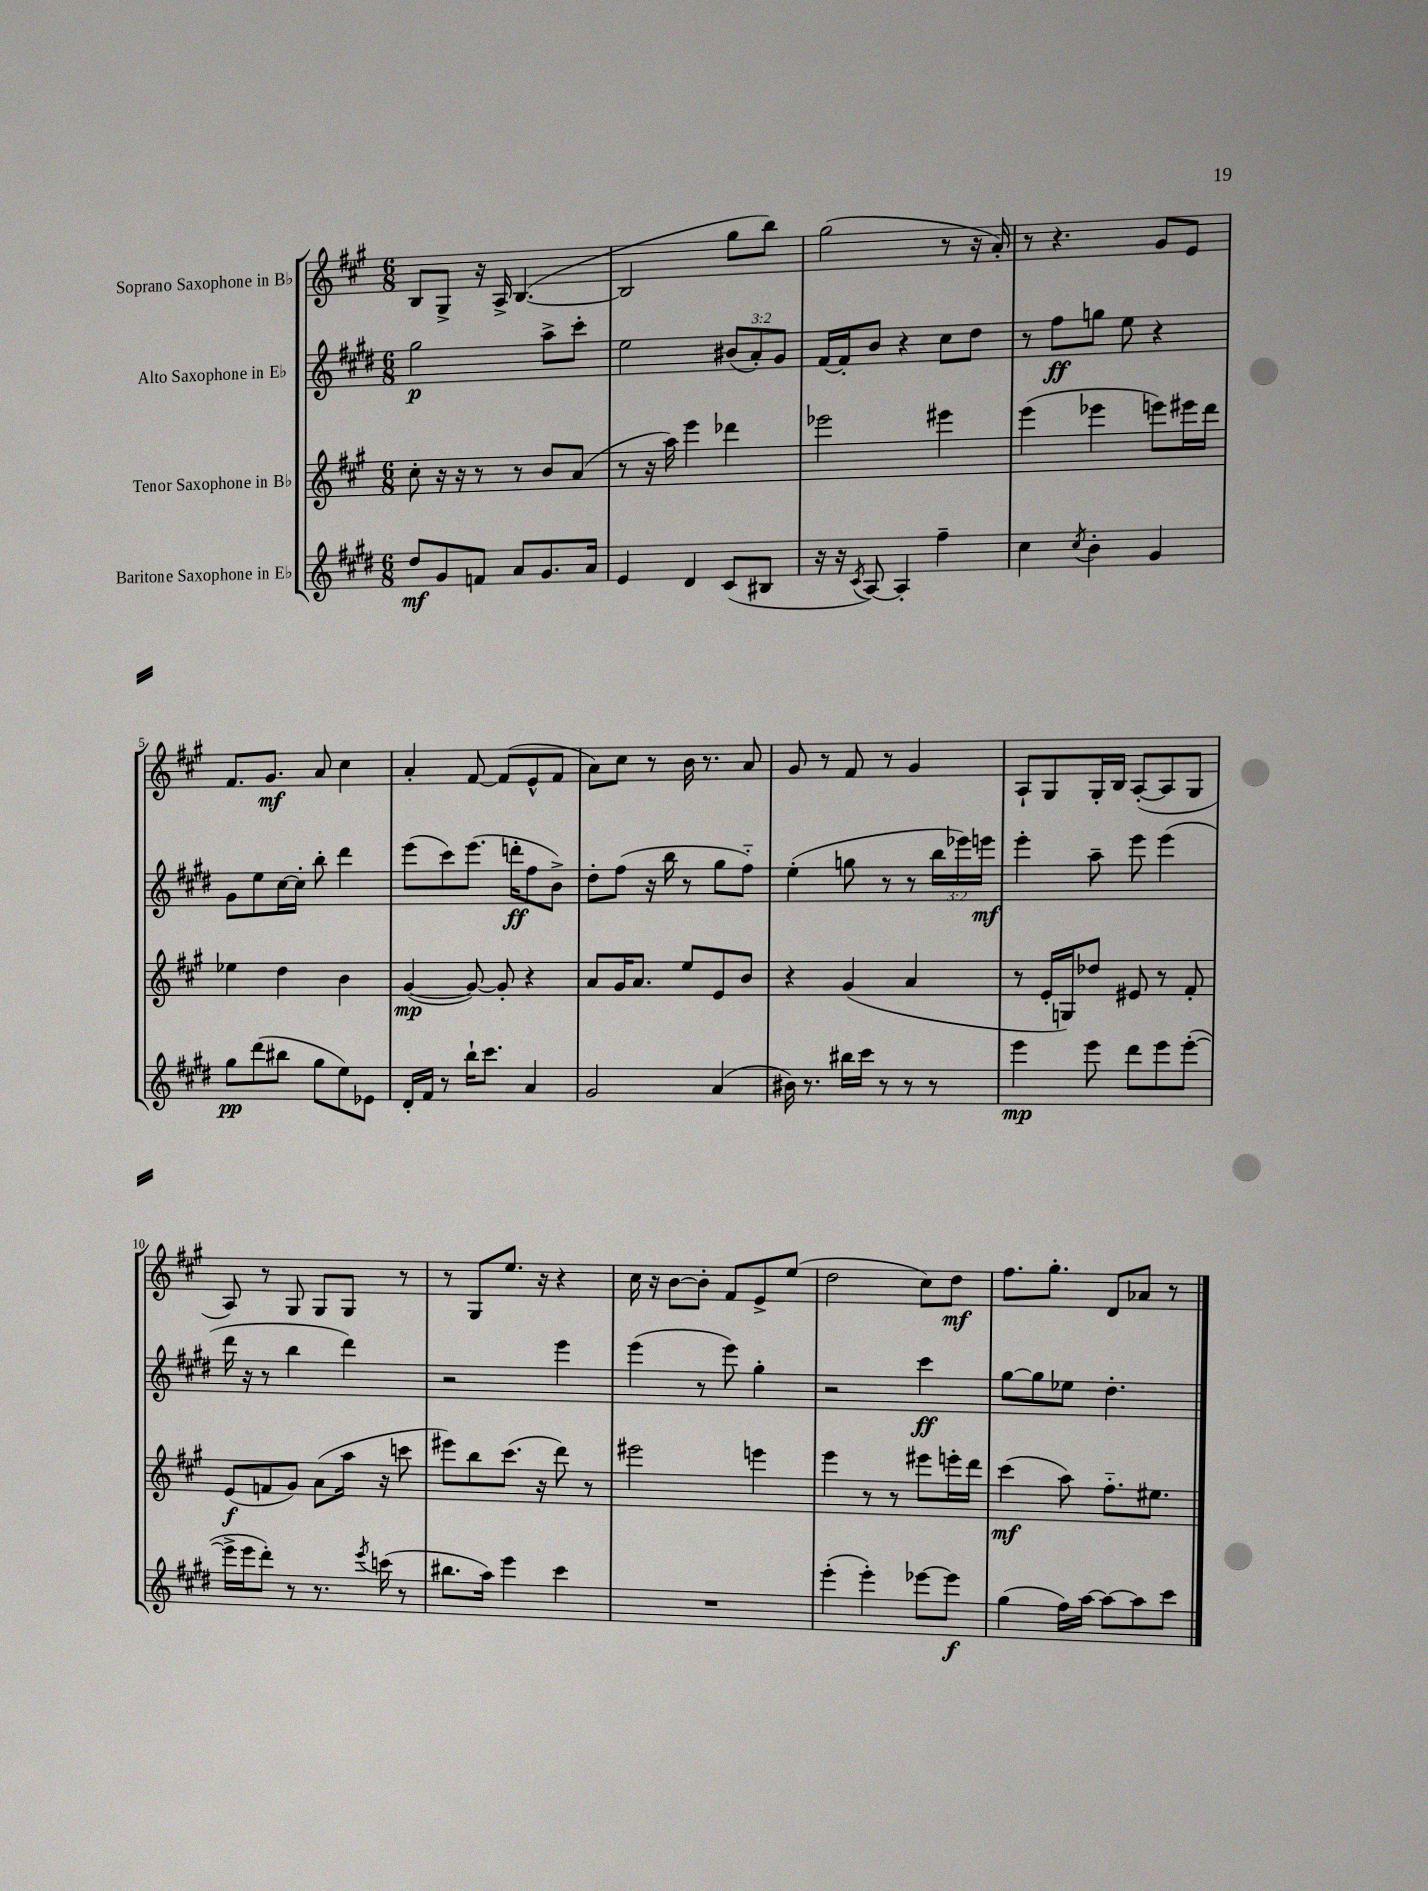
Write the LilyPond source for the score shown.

<<
\new StaffGroup <<
\new Staff = "s0" \with { instrumentName = "Soprano Saxophone in Bb" } {
    \clef treble \key a \major \numericTimeSignature \time 6/8
    b8 gis8-> r16 a16-> b4.~( |
    b2 gis''8 b''8) |
    gis''2( r8 r16 a'16-.) |
    r8 r4. gis'8 e'8 |
    fis'8. gis'8.\mf a'8 cis''4 |
    a'4-. fis'8~ fis'8( e'8-^ fis'8 |
    a'8) cis''8 r8 b'16 r8. a'8 |
    gis'8 r8 fis'8 r8 gis'4 |
    a8-! gis8 gis16-. b16 a8~-.( a8 gis8 |
    a8) r8 gis8 gis8 gis8 r8 |
    r8 gis8 e''8. r16 r4 |
    cis''16 r16 b'8~ b'8-. fis'8 e'8-> e''8( |
    d''2 cis''8) d''8\mf |
    fis''8. gis''8.-. d'8 aes'8 r8 \bar "|." |
}
\new Staff = "s1" \with { instrumentName = "Alto Saxophone in Eb" } {
    \clef treble \key e \major \numericTimeSignature \time 6/8 \override Staff.TupletNumber.text = #tuplet-number::calc-fraction-text
    gis''2\p a''8-> cis'''8-. |
    e''2 \tuplet 3/2 { bis'8( a'8-.) gis'8 } |
    fis'16~ fis'16-. b'8 r4 cis''8 dis''8 |
    r8 fis''8\ff g''8 e''8 r4 |
    gis'8 e''8 cis''16~ cis''16-. b''8-. dis'''4 |
    e'''8( cis'''8) e'''8.( d'''16-.\ff fis''8 b'8->) |
    dis''8-. fis''8( r16 b''16 r8 gis''8 fis''8-_) |
    e''4-.( g''8 r8 r8 \tuplet 3/2 { b''16 ees'''16) e'''16\mf } |
    e'''4-. a''8-- e'''8 e'''4( |
    dis'''16 r16 r8 b''4 dis'''4) |
    r2 e'''4 |
    e'''4( r8 e'''8) gis''4-. |
    r2 cis'''4\ff |
    gis''8~ gis''8 ees''8 dis''4.-. \bar "|." |
}
\new Staff = "s2" \with { instrumentName = "Tenor Saxophone in Bb" } {
    \clef treble \key a \major \numericTimeSignature \time 6/8
    cis''8-. r16 r16 r8 r8 b'8 a'8( |
    r8 r16 a''16) e'''4 des'''4 |
    ees'''2 eis'''4 |
    e'''4( ees'''4 e'''8) eis'''16 d'''16 |
    ees''4 d''4 b'4 |
    gis'4~\mp( gis'8~) gis'8-. r4 |
    a'8 gis'16 a'8. e''8 e'8 b'8 |
    r4 gis'4( a'4 |
    r8 e'16-. g16) des''8 eis'8 r8 fis'8-. |
    e'8\f( f'8 gis'8) a'8( a''16 r16 c'''8 |
    eis'''8) b''8 cis'''8.( r16 d'''8) r8 |
    eis'''2 e'''4 |
    e'''4 r8 r8 eis'''8 e'''16-. d'''16 |
    cis'''4\mf( a''8) fis''8.-_ eis''8. \bar "|." |
}
\new Staff = "s3" \with { instrumentName = "Baritone Saxophone in Eb" } {
    \clef treble \key e \major \numericTimeSignature \time 6/8
    dis''8\mf gis'8 f'8 a'8 gis'8. a'16 |
    e'4 dis'4 cis'8( bis8 |
    r16 r16 \acciaccatura { cis'8 } a8~) a4-. fis''4-- |
    cis''4 \acciaccatura { cis''8 } b'4-. gis'4 |
    gis''8\pp dis'''8( bis''8 gis''8 e''8) ees'8 |
    dis'16-. fis'16 r8 b''16-! cis'''8. a'4 |
    gis'2 a'4( |
    bis'16) r8. bis''16 cis'''16 r8 r8 r8 |
    e'''4\mp e'''8 dis'''8 e'''8 e'''8~-.( |
    e'''16-> e'''16 dis'''8-.) r8 r8. \acciaccatura { e'''8 } c'''16( r8 |
    bis''8. a''16) e'''4 cis'''4 |
    R2. |
    e'''4-.( e'''4-.) ees'''8~ ees'''8\f |
    gis''4( fis''16) a''16~ a''8~ a''8 cis'''8 \bar "|." |
}
>>
>>
